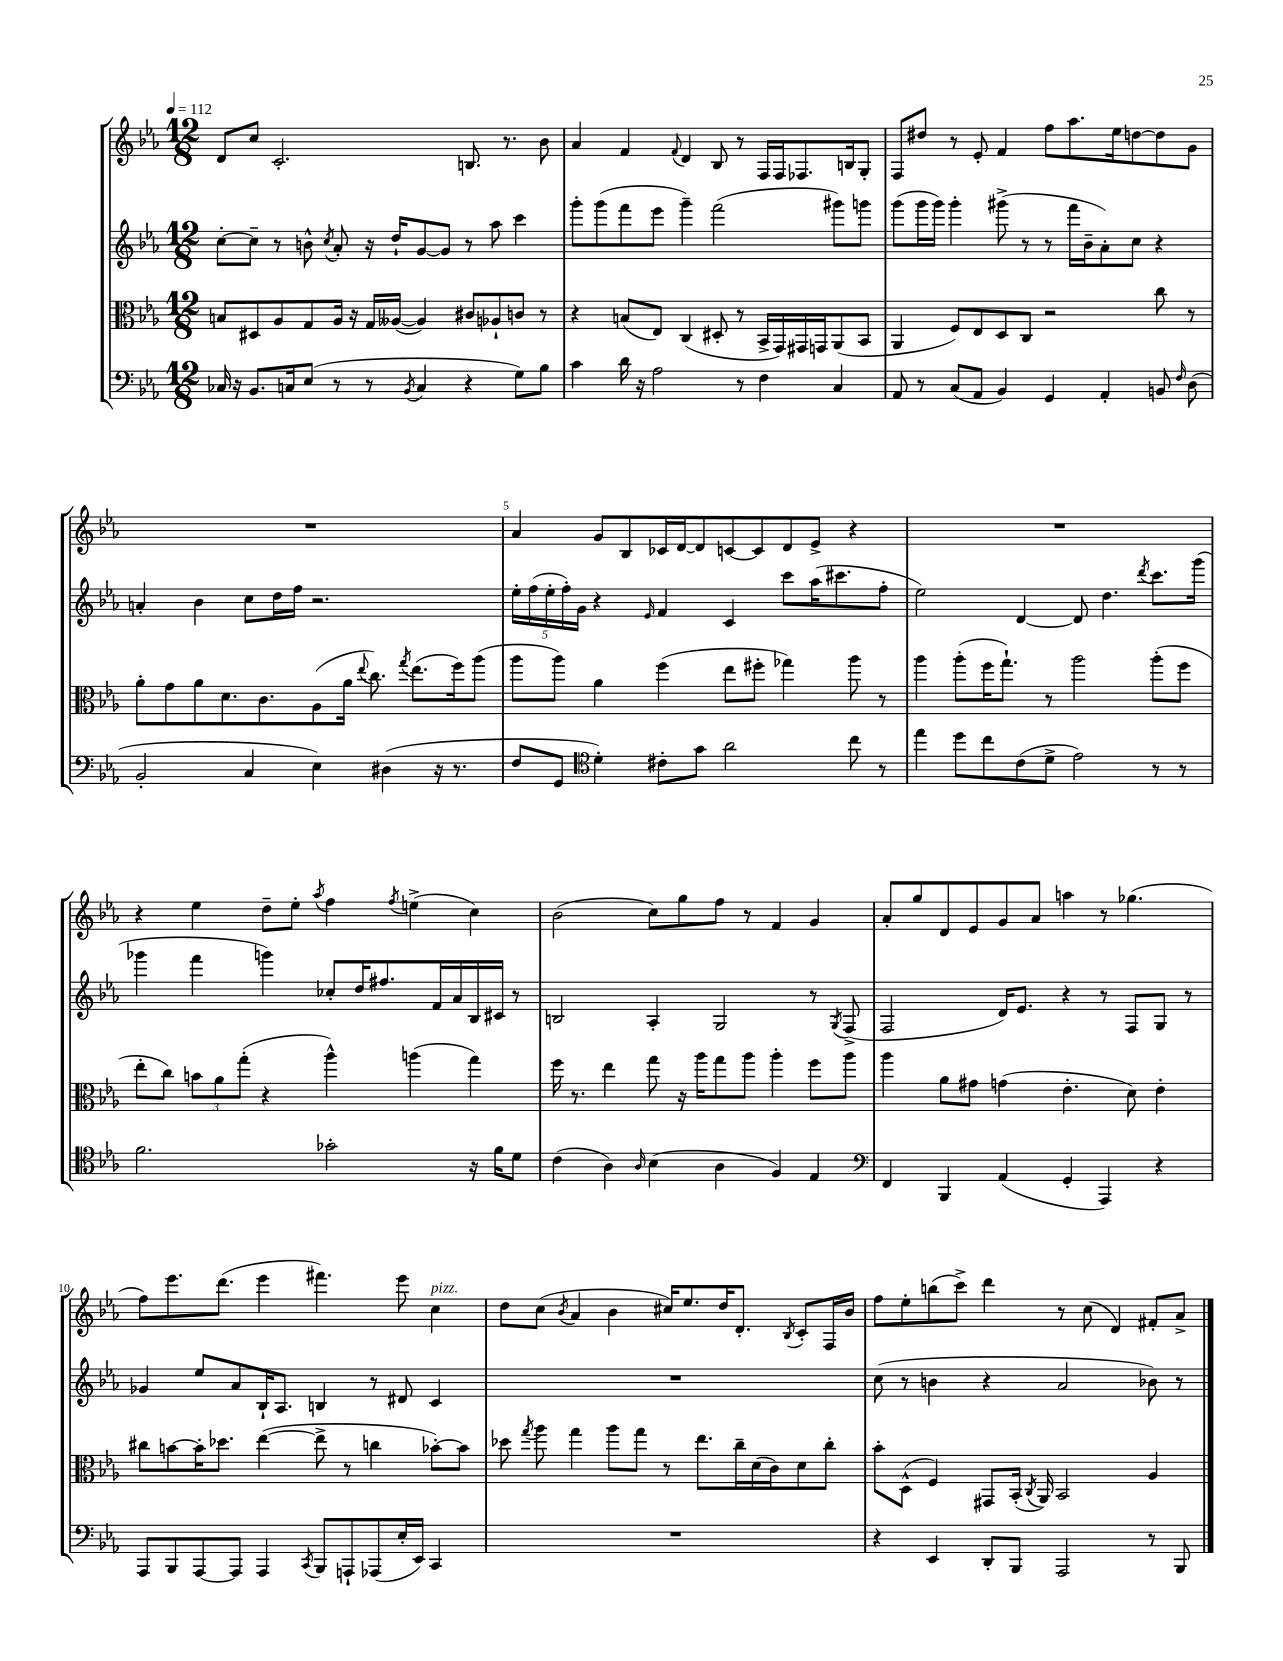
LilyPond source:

<<
\new StaffGroup <<
\new Staff = "s0" {
    \clef treble \key ees \major \numericTimeSignature \time 12/8 \tempo 4 = 112
    \autoBeamOff d'8[ c''8] c'2.-. b8. r8. bes'8 |
    aes'4 f'4 \appoggiatura { f'8 } d'4 bes8 r8 f16[ f16 fes8. b16 g8]-. |
    f8[ dis''8] r8 ees'8-. f'4 f''8[ aes''8. ees''16 d''8~ d''8 g'8] |
    R1. |
    aes'4 g'8[ bes8 ces'16 d'16~ d'8 c'8~ c'8 d'8 ees'8]-> r4 |
    R1. |
    r4 ees''4 d''8[-- ees''8]-. \acciaccatura { aes''8 } f''4 \acciaccatura { f''8 } e''4->( c''4) |
    bes'2( c''8[) g''8 f''8] r8 f'4 g'4 |
    aes'8[-. g''8 d'8 ees'8 g'8 aes'8] a''4 r8 ges''4.( |
    f''8[) ees'''8. d'''8.]( ees'''4 fis'''4.) ees'''8 c''4^\markup { \italic "pizz." } |
    d''8[ c''8]( \acciaccatura { bes'8 } aes'4 bes'4 cis''16[) ees''8. d''16 d'8.]-. \acciaccatura { bes8 } c'8[-. f16 bes'16] |
    f''8[ ees''8-. b''8( c'''8]->) d'''4 r8 c''8( d'4) fis'8[-. aes'8]-> \bar "|." |
}
\new Staff = "s1" {
    \clef treble \key ees \major \numericTimeSignature \time 12/8
    \autoBeamOff c''8[~-. c''8]-- r8 b'8-^ \acciaccatura { c''8 } aes'8-. r16 d''16[-! g'8~ g'8] r8 aes''8 c'''4 |
    g'''8[-. g'''8( f'''8 ees'''8] g'''4--) f'''2( gis'''8[) g'''8] |
    g'''8[( g'''16 g'''16]) g'''4-. gis'''8->( r8 r8 f'''16[ bes'16-- aes'8-.) c''8] r4 |
    a'4-. bes'4 c''8[ d''16 f''16] r2. |
    \tuplet 5/4 { ees''16[-. f''16( ees''16-. f''16-.) g'16] } r4 \grace { ees'16 } f'4 c'4 c'''8[ aes''16( cis'''8. f''8]-. |
    ees''2) d'4~ d'8 d''4. \acciaccatura { d'''8 } c'''8.[ g'''16]( |
    ges'''4 f'''4 g'''4) ces''8[-. d''16 fis''8. f'16 aes'16 bes16 cis'16] r8 |
    b2 aes4-. g2 r8 \acciaccatura { g8 } f8->( |
    f2 d'16[) ees'8.] r4 r8 f8[ g8] r8 |
    ges'4 ees''8[ aes'8 bes16-! aes8.] b4 r8 dis'8 c'4 |
    R1. |
    c''8( r8 b'4 r4 aes'2 bes'8) r8 \bar "|." |
}
\new Staff = "s2" {
    \clef alto \key ees \major \numericTimeSignature \time 12/8
    \autoBeamOff b8[ dis8 aes8 g8 aes16] r16 g16[ aeses16]~( aeses4) cis'8[ aes8-! c'8] r8 |
    r4 b8[( ees8]) c4( dis8-. r8 bes,16[-> g,16) gis,16 g,16 aes,8( bes,8] |
    aes,4 f8[) ees8 d8 c8] r2 c''8 r8 |
    aes'8[-. g'8 aes'8 d'8. c'8. aes8( aes'16] \appoggiatura { ees''8 } c''8.) \acciaccatura { g''8 } ees''8.[( f''16) aes''8]( |
    aes''8[ aes''8]) aes'4 f''4( ees''8[ fis''8]-. ges''4) aes''8 r8 |
    aes''4 aes''8[-.( f''16 g''8.]-!) r8 aes''2 aes''8[-.( f''8] |
    ees''8[-. c''8]) \tuplet 3/2 { b'8[ aes'8 g''8]-.( } r4 aes''4-^) a''4( g''4) |
    f''16 r8. ees''4 g''8 r16 aes''16[ g''8 aes''8] aes''4-. f''8[ aes''8] |
    aes''4 aes'8[ gis'8] g'4( ees'4.-. d'8) ees'4-. |
    cis''8[ b'8~ b'16-. des''8.] ees''4~( ees''8-> r8 c''4 bes'8[~-.) bes'8] |
    des''8 \acciaccatura { g''8 } aes''8 g''4 aes''8[ g''8] r8 ees''8.[ c''16-- d'16( c'16) d'8 c''8]-. |
    bes'8[-. d8]-^( f4) gis,8[ bes,16]-.( \acciaccatura { c8 } aes,16) bes,2 aes4 \bar "|." |
}
\new Staff = "s3" {
    \clef bass \key ees \major \numericTimeSignature \time 12/8
    \autoBeamOff ces16 r16 bes,8.[ c16 ees8]( r8 r8 \acciaccatura { bes,8 } c4 r4 g8[) bes8] |
    c'4 d'16 r16 aes2 r8 f4 c4 |
    aes,8 r8 c8[( aes,8] bes,4) g,4 aes,4-. b,8 \grace { f16 } d8( |
    bes,2-. c4 ees4) dis4( r16 r8. |
    f8[ g,8] \clef tenor d'4-.) cis'8[-. g'8] aes'2 c''8 r8 |
    ees''4 d''8[ c''8 c'8( d'8]-> ees'2) r8 r8 |
    f'2. ges'2-. r16 f'16[ d'8] |
    c'4( aes4) \grace { aes16 } bes4( aes4 f4) ees4 |
    \clef bass f,4 bes,,4 aes,4( g,4-. aes,,4) r4 |
    aes,,8[ bes,,8 aes,,8~ aes,,8] aes,,4 \acciaccatura { c,8 } bes,,8[ a,,8-! aes,,8( ees16-. ees,16]) c,4 |
    R1. |
    r4 ees,4 d,8[-. bes,,8] aes,,2 r8 bes,,8 \bar "|." |
}
>>
>>
\layout { \context { \Score \override BarNumber.break-visibility = ##(#f #t #t) barNumberVisibility = #(every-nth-bar-number-visible 5) } }
